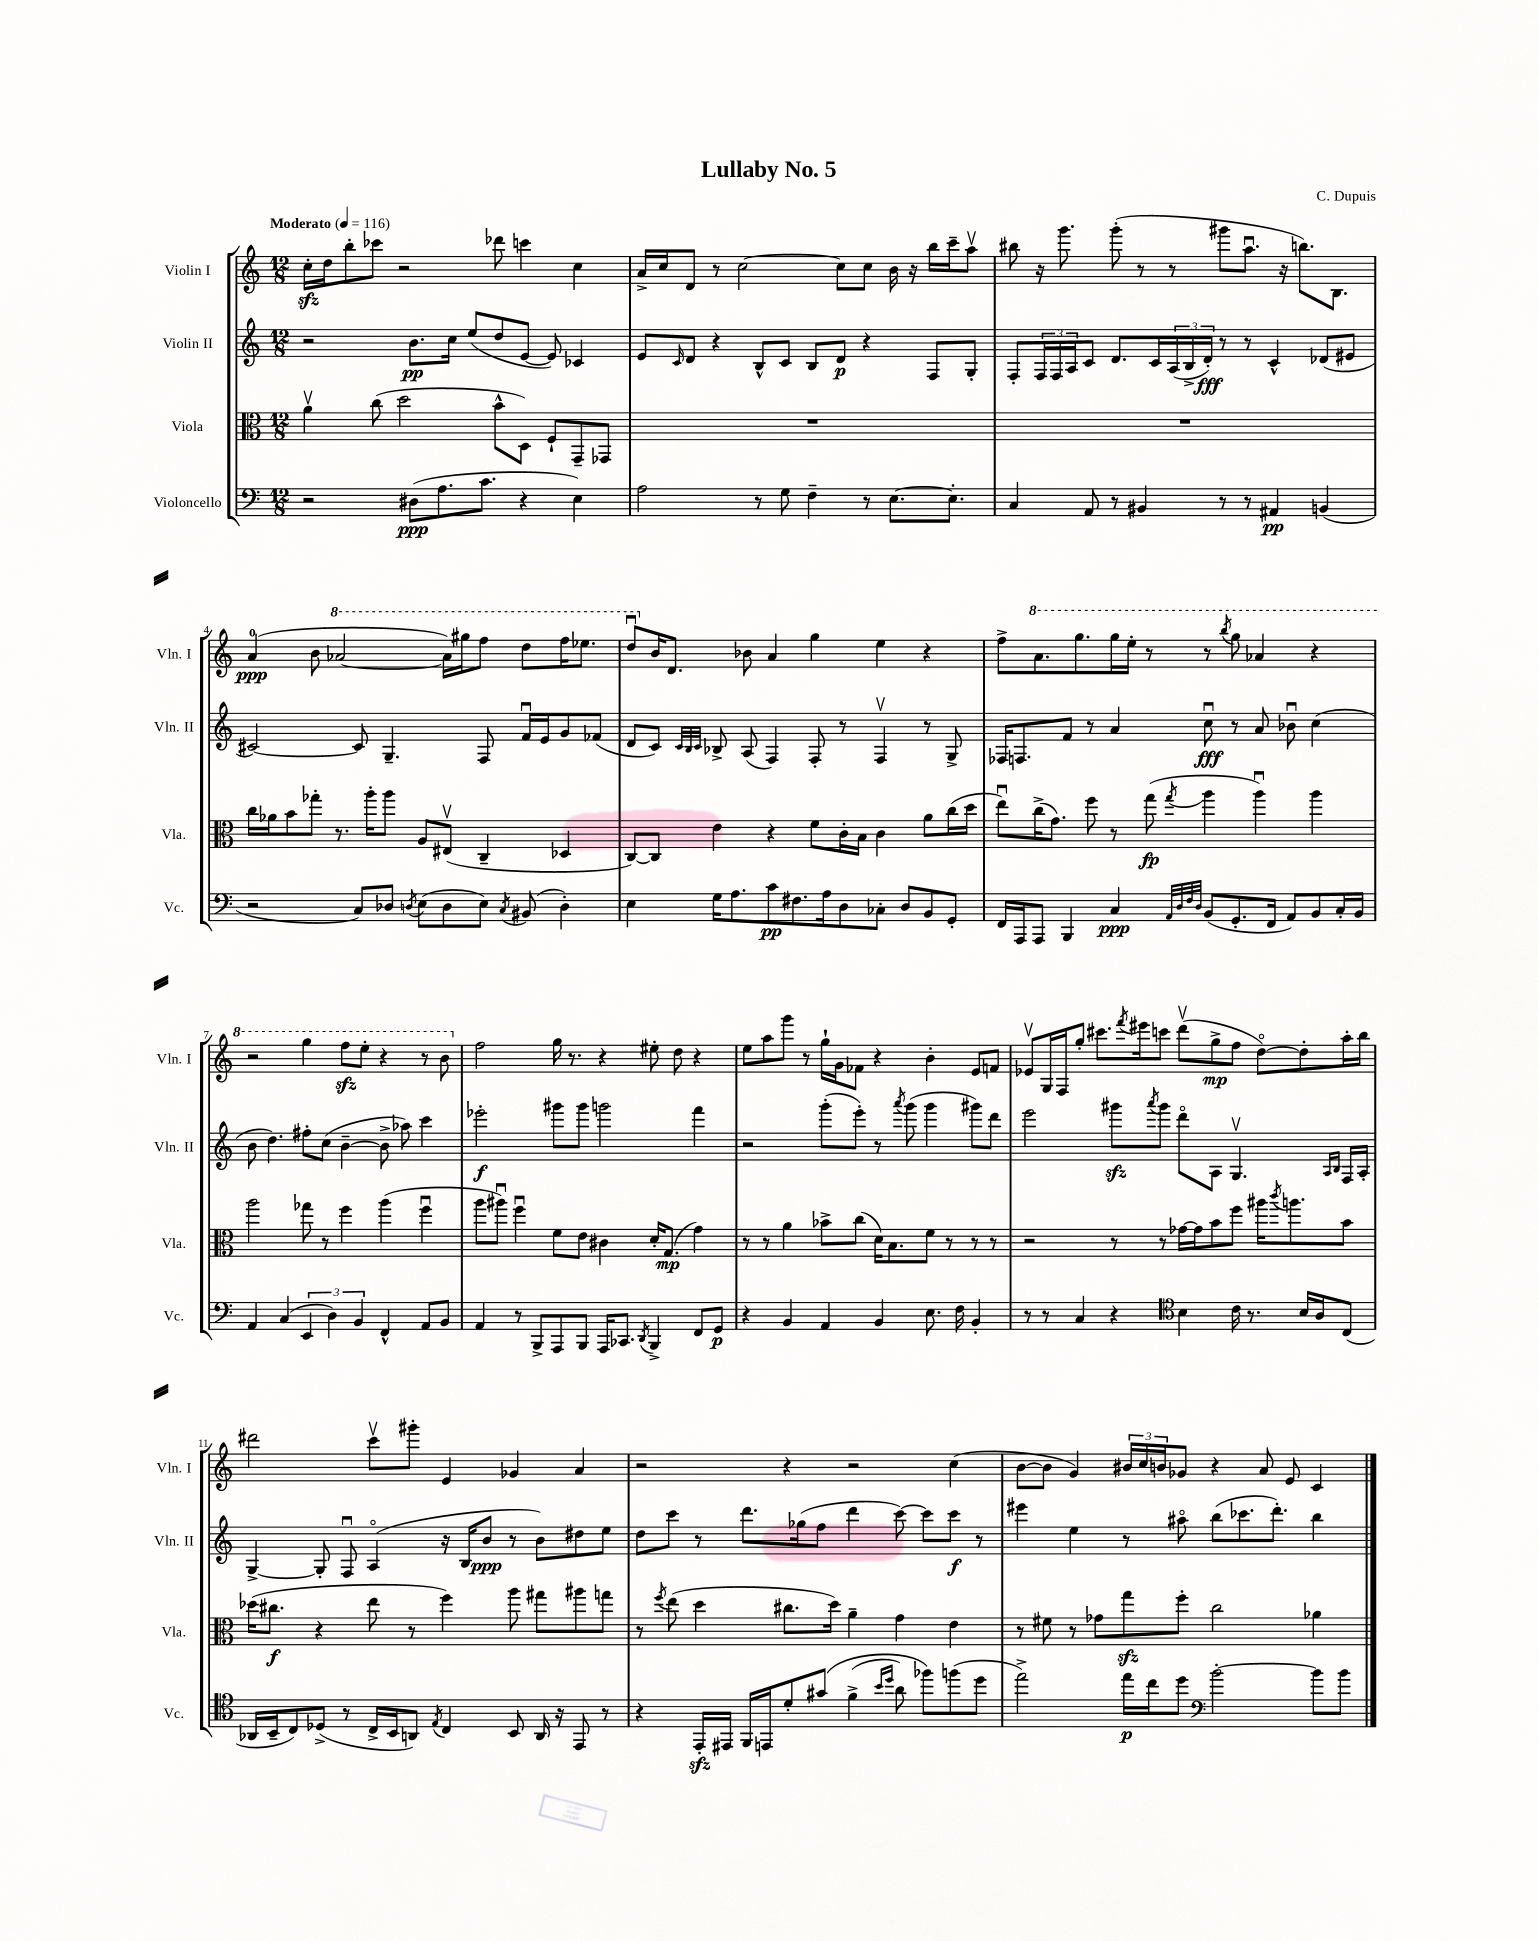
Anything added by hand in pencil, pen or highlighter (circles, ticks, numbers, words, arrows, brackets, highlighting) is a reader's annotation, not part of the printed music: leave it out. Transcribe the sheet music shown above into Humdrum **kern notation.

**kern	**dynam	**kern	**dynam	**kern	**dynam	**kern	**dynam
*part4	*part4	*part3	*part3	*part2	*part2	*part1	*part1
*staff4	*staff4	*staff3	*staff3	*staff2	*staff2	*staff1	*staff1
*I"Violoncello	*	*I"Viola	*	*I"Violin II	*	*I"Violin I	*
*I'Vc.	*	*I'Vla.	*	*I'Vln. II	*	*I'Vln. I	*
*clefF4	*	*clefC3	*	*clefG2	*	*clefG2	*
*k[]	*	*k[]	*	*k[]	*	*k[]	*
*M12/8	*	*M12/8	*	*M12/8	*	*M12/8	*
*MM116	*	*MM116	*	*MM116	*	*MM116	*
=1	=1	=1	=1	=1	=1	=1	=1
!	!	!	!	!	!	!LO:TX:a:B:t=Moderato	!
2r	.	4av\	.	2r	.	16cczz'\LL	.
.	.	.	.	.	.	16dd\J	.
.	.	.	.	.	.	8bb'\	.
.	.	(8cc\	.	.	.	8ccc-X\J	.
.	.	2dd\	.	.	.	2r	.
(8D#X\L	ppp	.	.	8.b\L	pp	.	.
8.A\	.	.	.	.	.	.	.
.	.	.	.	16cc\Jk	.	.	.
.	.	.	.	(8ee/L	.	.	.
8.c\J	.	.	.	.	.	.	.
.	.	8b^^\L	.	8dd/	.	8ddd-X\	.
4r	.	8D\J)	.	[8e/J	.	4cccn\	.
.	.	8F`/L	.	8e/])	.	.	.
4E\)	.	8GG~/	.	4c-X/	.	4cc\	.
.	.	8GG-X/J	.	.	.	.	.
=2	=2	=2	=2	=2	=2	=2	=2
2A\	.	1.r	.	8e/L	.	16a^/LL	.
.	.	.	.	.	.	16cc/J	.
.	.	.	.	16qqc/	.	.	.
.	.	.	.	8d/J	.	8d/J	.
.	.	.	.	4r	.	8r	.
.	.	.	.	.	.	[2cc\	.
8r	.	.	.	8B^^/L	.	.	.
8G\	.	.	.	8c/J	.	.	.
4F~\	.	.	.	8B/L	.	.	.
.	.	.	.	8d/J	p	8cc\L]	.
8r	.	.	.	4r	.	8cc\J	.
[8.E\L	.	.	.	.	.	16b\	.
.	.	.	.	.	.	16r	.
.	.	.	.	8F/L	.	16bb\LL	.
8.E'\J]	.	.	.	.	.	16ccc~\J	.
.	.	.	.	8G'/J	.	8aav\J	.
=3	=3	=3	=3	=3	=3	=3	=3
4C/	.	1.r	.	8F'/L	.	8bb#X\	.
.	.	.	.	24F/L	.	16r	.
.	.	.	.	24F/	.	.	.
.	.	.	.	.	.	8.ggg\	.
.	.	.	.	24A/J	.	.	.
8AA/	.	.	.	8c/J	.	.	.
8r	.	.	.	8.d/L	.	(8ggg'\	.
4BB#X/	.	.	.	.	.	8r	.
.	.	.	.	16c/L	.	.	.
.	.	.	.	(24A/	.	8r	.
.	.	.	.	24B^/	.	.	.
.	.	.	.	24d'/JJ)	fff	.	.
8r	.	.	.	8r	.	8ggg#X\L	.
8r	.	.	.	8r	.	8.aau\J	.
4AA#X/	pp	.	.	4c^^/	.	.	.
.	.	.	.	.	.	16r	.
.	.	.	.	.	.	8.bbn\L)	.
(4BBn/	.	.	.	(8d-X/L	.	.	.
.	.	.	.	.	.	8.B\J	.
.	.	.	.	8e#X/J	.	.	.
!!LO:LB:g=z
=4	=4	=4	=4	=4	=4	=4	=4
2r	.	16cc\LL	.	[2c#X/)	.	(4a/	ppp
.	.	16a-X\J	.	.	.	.	.
.	.	8b\	.	.	.	.	.
.	.	8gg-X'\J	.	.	.	8b\	.
*	*	*	*	*	*	*8va	*
.	.	8.r	.	.	.	[2aa-X/	.
8C/L)	.	.	.	8c#/]	.	.	.
.	.	16aa'\KL	.	.	.	.	.
8D-X/J	.	8aa\J	.	4.G~/	.	.	.
8qDn/	.	.	.	.	.	.	.
(8E\L	.	8A/L	.	.	.	.	.
8D\	.	(8E#Xv/J	.	.	.	16aa-\LL])	.
.	.	.	.	.	.	16ggg#X\J	.
8E\J)	.	4C~/	.	8F/	.	8fff\J	.
8qC/	.	.	.	.	.	.	.
(8BB#X/	.	.	.	16fu/LL	.	8ddd\L	.
.	.	.	.	16e/J	.	.	.
4D'\)	.	4D-X/	.	8g/	.	16fff\K	.
.	.	.	.	.	.	8.eee-X\J	.
.	.	.	.	(8f-X/J	.	.	.
=5	=5	=5	=5	=5	=5	=5	=5
4E\	.	[8C/L)	.	8d/L	.	8dddu/L	.
*	*	*	*	*	*	*X8va	*
.	.	8C/J]	.	8c/J)	.	16b/K	.
.	.	.	.	.	.	8.d/J	.
.	.	.	.	32qqc/LLL	.	.	.
.	.	.	.	32qqB/	.	.	.
.	.	.	.	32qqc/JJJ	.	.	.
16G\KL	.	4e\	.	8B-X^/	.	.	.
8.A\	.	.	.	.	.	.	.
.	.	.	.	(8A/	.	8b-X\	.
8c\	pp	4r	.	4F/)	.	4a/	.
8.F#X\	.	.	.	.	.	.	.
.	.	8f\L	.	8F'/	.	4gg\	.
16A\k	.	.	.	.	.	.	.
8D\	.	16c'\L	.	8r	.	.	.
.	.	16B\JJ	.	.	.	.	.
8C-X'\J	.	4c\	.	4Fv/	.	4ee\	.
8D/L	.	.	.	.	.	.	.
8BB/	.	8a\L	.	8r	.	4r	.
8GG'/J	.	(16cc\L	.	8G^/	.	.	.
.	.	16dd\JJ	.	.	.	.	.
=6	=6	=6	=6	=6	=6	=6	=6
16FF/LL	.	8eeu\L)	.	16F-X/KL	.	8ff^\L	.
16AAA/J	.	.	.	8.Fn/	.	.	.
*	*	*	*	*	*	*8va	*
8AAA/J	.	(16cc^\K	.	.	.	8.aa\	.
.	.	8.g\J)	.	.	.	.	.
4BBB/	.	.	.	8f/J	.	.	.
.	.	.	.	.	.	8.ggg\	.
.	.	8ff\	.	8r	.	.	.
4C/	ppp	8r	.	4a/	.	16ggg\L	.
.	.	.	.	.	.	16eee'\JJ	.
.	.	(8gg\	fp	.	.	8r	.
32qqAA/LLL	.	.	.	.	.	.	.
32qqD/	.	.	.	.	.	.	.
32qqF/	.	.	.	.	.	.	.
32qqD/JJJ	.	8qgg/	.	.	.	.	.
(8BB/L	.	4aa\	.	8ccu\	fff	8r	.
.	.	.	.	.	.	8qbbb/	.
8.GG'/	.	.	.	8r	.	8ggg\	.
.	.	4aau\)	.	8a/	.	4aa-X/	.
16FF/Jk	.	.	.	.	.	.	.
8AA/L)	.	.	.	8b-Xu\	.	.	.
8BB/	.	4aa\	.	(4cc\	.	4r	.
16C'/L	.	.	.	.	.	.	.
16BB/JJ	.	.	.	.	.	.	.
!!LO:LB:g=z
=7	=7	=7	=7	=7	=7	=7	=7
4AA/	.	2aa\	.	8b\	.	2r	.
.	.	.	.	4.dd\)	.	.	.
(4C/	.	.	.	.	.	.	.
6EE/	.	8gg-X\	.	8ff#X'\L	.	4ggg\	.
.	.	8r	.	(8cc\J	.	.	.
6D\)	.	.	.	.	.	.	.
.	.	4ff\	.	[4b~\	.	8fffzz\L	.
6BB/	.	.	.	.	.	.	.
.	.	.	.	.	.	8eee'\J	.
4FF^^/	.	(4aa\	.	8b^\]	.	4r	.
.	.	.	.	8aa-X\)	.	.	.
8AA/L	.	4ffu\	.	4ccc\	.	8r	.
8BB/J	.	.	.	.	.	8bb\	.
=8	=8	=8	=8	=8	=8	=8	=8
*	*	*	*	*	*	*X8va	*
4AA/	.	8aa\L	.	2eee-X'\	f	2ff\	.
.	.	8aa#Xu\J)	.	.	.	.	.
8r	.	4ffu\	.	.	.	.	.
8BBB^/L	.	.	.	.	.	.	.
8AAA/	.	8f\L	.	8ggg#X\L	.	16gg\	.
.	.	.	.	.	.	8.r	.
8BBB/J	.	8e\J	.	8ggg#\J	.	.	.
16AAA/KL	.	4c#X\	.	2gggn\	.	4r	.
8.CC-X/J	.	.	.	.	.	.	.
8qDD/	.	.	.	.	.	.	.
4BBB^/	.	16d'/KL	.	.	.	8ee#X'\	.
.	.	(8.G/J	mp	.	.	.	.
.	.	.	.	.	.	8dd\	.
8FF/L	.	4g\)	.	4fff\	.	4r	.
8GG/J	p	.	.	.	.	.	.
=9	=9	=9	=9	=9	=9	=9	=9
4r	.	8r	.	2r	.	8ee\L	.
.	.	8r	.	.	.	8aa\	.
4BB/	.	4a\	.	.	.	8ggg\J	.
.	.	.	.	.	.	8r	.
4AA/	.	8b-X^\L	.	(8ggg'\L	.	16gg`\LL	.
.	.	.	.	.	.	16g\J	.
.	.	(8cc\J	.	8eee'\J)	.	8f-X\J	.
4BB/	.	16d\KL)	.	8r	.	4r	.
.	.	8.B\	.	.	.	.	.
.	.	.	.	8qaaa/	.	.	.
.	.	.	.	(8ggg\	.	.	.
8.E\	.	8f\J	.	4ggg\	.	4b'\	.
.	.	8r	.	.	.	.	.
16F\	.	.	.	.	.	.	.
4BB'/	.	8r	.	8ggg#X\L)	.	8e/L	.
.	.	8r	.	8ddd\J	.	8fn/J	.
=10	=10	=10	=10	=10	=10	=10	=10
8r	.	2r	.	2eee\	.	8e-Xv/L	.
8r	.	.	.	.	.	16G/L	.
.	.	.	.	.	.	16F/J	.
4C/	.	.	.	.	.	8gg'/J	.
.	.	.	.	.	.	8.ccc#X\L	.
4r	.	8r	.	8ggg#Xzz\L	.	.	.
.	.	.	.	.	.	8qfff/	.
.	.	.	.	.	.	16eee#X\k	.
.	.	.	.	8qaaa/	.	.	.
.	.	8r	.	8ggg#\J	.	8cccn\J	.
*clefC4	*	*	*	*	*	*	*
4B\	.	[16g-X\LL	.	8ddd\L	.	(8dddv\L	.
.	.	16g-\J]	.	.	.	.	.
.	.	8b\	.	8A\J	.	8gg^\	mp
16c\	.	8ff\J	.	4.Gv/	.	8ff\J	.
8.r	.	.	.	.	.	.	.
.	.	16aa#X\KL	.	.	.	[8dd\L)	.
.	.	8qccc/	.	.	.	.	.
.	.	8.aan\	.	.	.	.	.
16B/LL	.	.	.	.	.	8dd'\]	.
16A/J	.	.	.	.	.	.	.
.	.	.	.	16qqA/LL	.	.	.
.	.	.	.	16qqB/JJ	.	.	.
(8C/J	.	8b\J	.	16F/LL	.	16aa'\L	.
.	.	.	.	16A'/JJ	.	16bb\JJ	.
!!LO:LB:g=z
=11	=11	=11	=11	=11	=11	=11	=11
16AA-X/LL	.	(16dd-X\KL	.	[4G^/	.	2ddd#X\	.
16BB~/J	.	8.cc#X\J	f	.	.	.	.
8C/)	.	.	.	.	.	.	.
(8D-X^/J	.	4r	.	8G'/]	.	.	.
8r	.	.	.	8Fu/	.	.	.
16C^/LL	.	8ee\	.	(4A/	.	8cccv\L	.
16BB/J	.	.	.	.	.	.	.
8AAn/J)	.	8r	.	.	.	8ggg#X'\J	.
8qE/	.	.	.	.	.	.	.
4C/	.	4ff\)	.	16r	.	4e/	.
.	.	.	.	16B/KL	.	.	.
.	.	.	.	8b/J	ppp	.	.
8BB/	.	8aa\	.	8r	.	4g-X/	.
16AA/	.	8gg#X\L	.	8b\L)	.	.	.
16r	.	.	.	.	.	.	.
8EE/	.	8aa#X\	.	8dd#X\	.	4a/	.
8r	.	8ggn\J	.	8ee\J	.	.	.
=12	=12	=12	=12	=12	=12	=12	=12
4r	.	8r	.	8dd\L	.	2r	.
.	.	8qff/	.	.	.	.	.
.	.	(8ee\	.	8ccc\J	.	.	.
16EEzz'/LL	.	4dd\	.	8r	.	.	.
16EE#X/JJ	.	.	.	.	.	.	.
16FF/LL	.	.	.	8.ddd\L	.	.	.
16EEn/J	.	.	.	.	.	.	.
8d'/	.	8.cc#X\L	.	.	.	4r	.
.	.	.	.	(16gg-X\k	.	.	.
(8g#X/J	.	.	.	8ff\J	.	.	.
.	.	16dd\Jk)	.	.	.	.	.
(4f^\	.	4a~\	.	4ddd\	.	2r	.
16qqb/LL	.	.	.	.	.	.	.
16qqdd/JJ	.	.	.	.	.	.	.
8a\)	.	4g\	.	[8ccc\)	.	.	.
8ff-X\L)	.	.	.	8ccc\L]	.	.	.
(8ffn\	.	4e\	.	8ccc\J	f	(4cc\	.
8dd\J	.	.	.	8r	.	.	.
=13	=13	=13	=13	=13	=13	=13	=13
2ee^\)	.	8r	.	4eee#X\	.	[8b\L	.
.	.	8f#X\	.	.	.	8b\J]	.
.	.	8r	.	4ee\	.	4g/)	.
.	.	8g-X\L	.	.	.	.	.
16ee\LL	p	8ggzz\	.	8r	.	24b#X/LL	.
.	.	.	.	.	.	24cc/	.
16cc\J	.	.	.	.	.	.	.
.	.	.	.	.	.	24bn/J	.
8dd\J	.	8ff'\J	.	8aa#X\	.	8g-X/J	.
*clefF4	*	*	*	*	*	*	*
[2b'\	.	2cc\	.	(8bb\L	.	4r	.
.	.	.	.	8.ccc-X\	.	.	.
.	.	.	.	.	.	8a/	.
.	.	.	.	8.ddd'\J)	.	.	.
.	.	.	.	.	.	8e/	.
8b\L]	.	4a-X\	.	4bb\	.	4c/	.
8b\J	.	.	.	.	.	.	.
==	==	==	==	==	==	==	==
*-	*-	*-	*-	*-	*-	*-	*-
